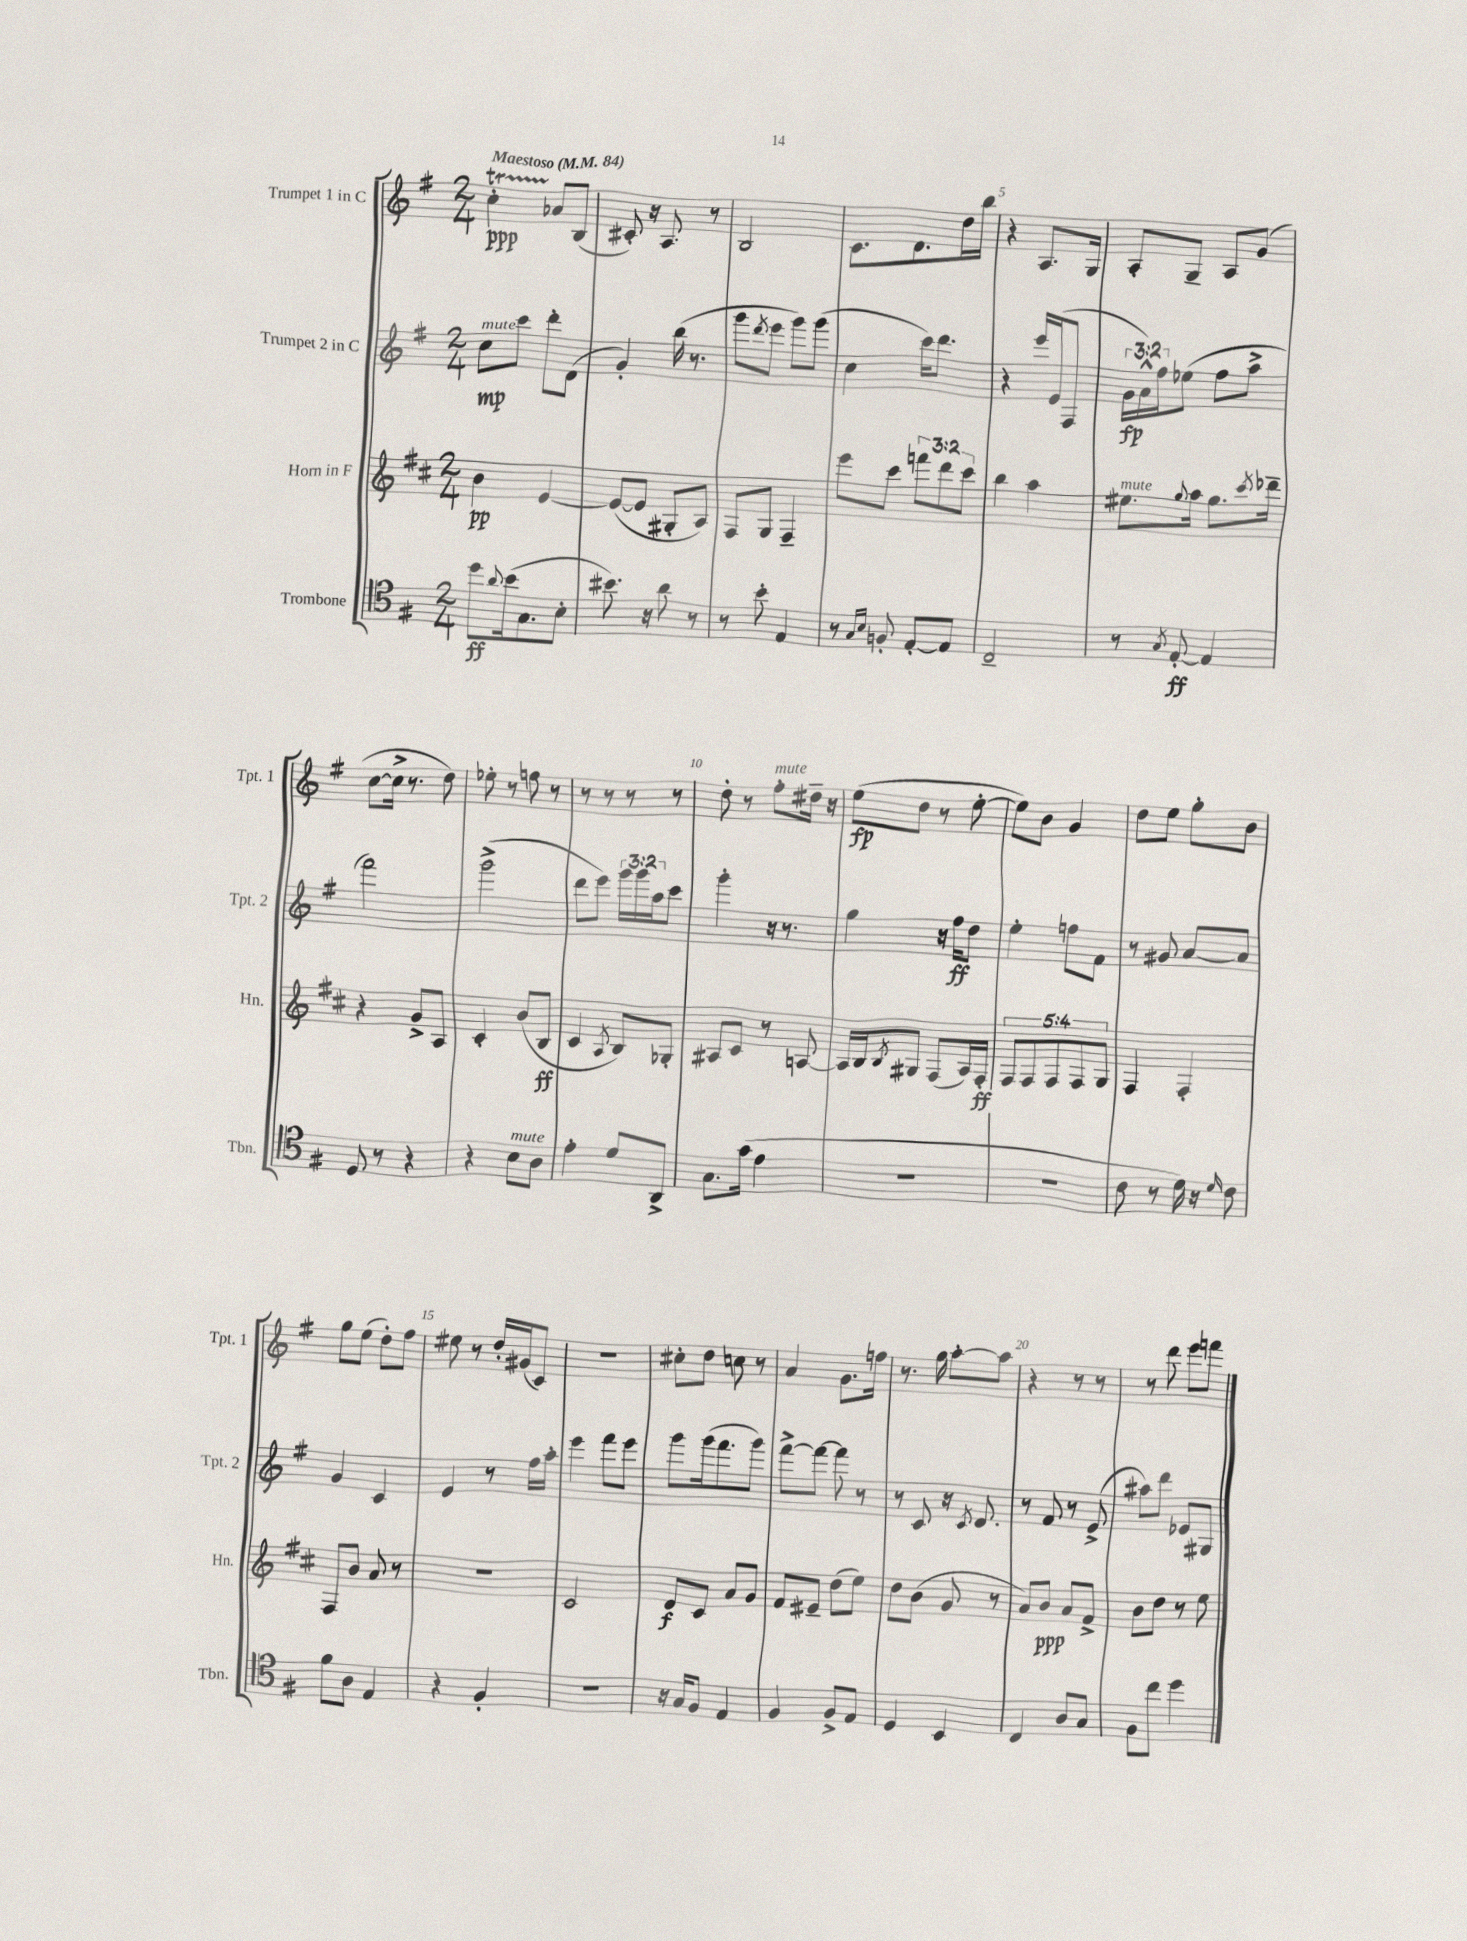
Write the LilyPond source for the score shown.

<<
\new StaffGroup <<
\new Staff = "s0" \with { instrumentName = "Trumpet 1 in C" shortInstrumentName = "Tpt. 1" } {
    \clef treble \key g \major \numericTimeSignature \time 2/4 \tempo "Maestoso" 4 = 84
    c''4-.\startTrillSpan\ppp aes'8\stopTrillSpan b8( |
    cis'8-.) r16 a8. r8 |
    b2 |
    c'8. d'8. d''16 b''16 |
    r4 a8. g16 |
    a8-. g8-- a8 g'8( |
    c''8~ c''16-> r8. d''8) |
    ees''8-. r8 f''8 r8 |
    r8 r8 r8 r8 |
    d''8-. r8 fis''8-.^\markup { \italic "mute" } dis''16-- r16 |
    e''8\fp( d''8 r8 e''8~-. |
    e''8) b'8 g'4 |
    d''8 e''8 g''8-. b'8 |
    g''8 e''8( d''8-.) fis''8 |
    eis''8 r8 d''16-. gis'16( c'8) |
    r2 |
    cis''8-. d''8 c''8 r8 |
    a'4 g'8. f''16 |
    r8. g''16 a''8~-. a''8 |
    r4 r8 r8 |
    r8 d'''8 e'''8 f'''8 \bar "|." |
}
\new Staff = "s1" \with { instrumentName = "Trumpet 2 in C" shortInstrumentName = "Tpt. 2" } {
    \clef treble \key g \major \numericTimeSignature \time 2/4 \override Staff.TupletNumber.text = #tuplet-number::calc-fraction-text
    c''8\mp^\markup { \italic "mute" } c'''8 d'''8-. d'8( |
    g'4-.) b''16( r8. |
    g'''8 \acciaccatura { d'''8 } e'''8 g'''8) g'''8( |
    c''4 c'''16) d'''8. |
    r4 e'''16 e'16( fis8 |
    \tuplet 3/2 { g'16\fp a'16-^) fis''16 } ees''8( fis''8 a''8-> |
    fis'''2) |
    g'''2->( |
    d'''8 e'''8) \tuplet 3/2 { g'''16 g'''16 a''16 } c'''8 |
    g'''4-. r16 r8. |
    g''4 r16 fis''16\ff d''8 |
    e''4-. f''8 fis'8 |
    r8 gis'8 a'8~ a'8 |
    g'4 c'4 |
    e'4 r8 fis''16 a''16-. |
    e'''4 fis'''8 e'''8 |
    g'''8 g'''16( fis'''8. g'''8) |
    fis'''8~-> fis'''8~ fis'''8 r8 |
    r8 c'8 r16 \acciaccatura { c'8 } d'8. |
    r8 fis'8 r8 e'8->( |
    ais''8) d'''8 ees'8 gis8 \bar "|." |
}
\new Staff = "s2" \with { instrumentName = "Horn in F" shortInstrumentName = "Hn." } {
    \clef treble \key d \major \numericTimeSignature \time 2/4 \override Staff.TupletNumber.text = #tuplet-number::calc-fraction-text
    b'4\pp e'4~ |
    e'8~( e'8 gis8-. a8) |
    fis8 g8 fis4-- |
    e'''8 cis'''8 \tuplet 3/2 { f'''8 d'''8 cis'''8 } |
    b''4 a''4 |
    eis''8.^\markup { \italic "mute" } \appoggiatura { g''8 } a''16 g''8. \acciaccatura { cis'''8 } des'''16-- |
    r4 g'8-> a8 |
    cis'4-. b'8( b8\ff |
    cis'4 \acciaccatura { a8 } b8) ges8-. |
    ais8 cis'8 r8 a8~ |
    a16 b16 \acciaccatura { b8 } gis8 fis8( a16) fis16-.\ff |
    \tuplet 5/4 { fis8 fis8 fis8 fis8 g8 } |
    fis4 fis4-. |
    fis8 b'8 a'8 r8 |
    R2 |
    cis'2 |
    d'8\f cis'8 a'8 g'8 |
    fis'8 eis'8-- d''8( e''8) |
    d''8 b'8( g'8 r8 |
    a'8) b'8\ppp a'8 fis'8-> |
    b'8 d''8 r8 e''8 \bar "|." |
}
\new Staff = "s3" \with { instrumentName = "Trombone" shortInstrumentName = "Tbn." } {
    \clef tenor \key g \major \numericTimeSignature \time 2/4
    d''8\ff \appoggiatura { a'8 } b'16( g8. b8-. |
    bis'8.) r16 a'8 r8 |
    r8 b'8-. e4 |
    r8 \grace { g16 b16 } f8-. e8~-. e8 |
    c2-- |
    r8 \acciaccatura { g8 } e8~-.\ff e4 |
    d8 r8 r4 |
    r4 b8^\markup { \italic "mute" } a8 |
    e'4-. d'8 a,8-> |
    g8. g'16( e'4 |
    R2 |
    r2 |
    c'8 r8 d'16) r16 \grace { d'16 } c'8 |
    fis'8 a8 e4 |
    r4 fis4-. |
    R2 |
    r16 g16 fis8 e4 |
    fis4 fis8-> e8 |
    d4 b,4 |
    c4 a8 g8 |
    fis8 c''8 d''4 \bar "|." |
}
>>
>>
\layout { \context { \Score \override BarNumber.break-visibility = ##(#f #t #t) barNumberVisibility = #(every-nth-bar-number-visible 5) } }
